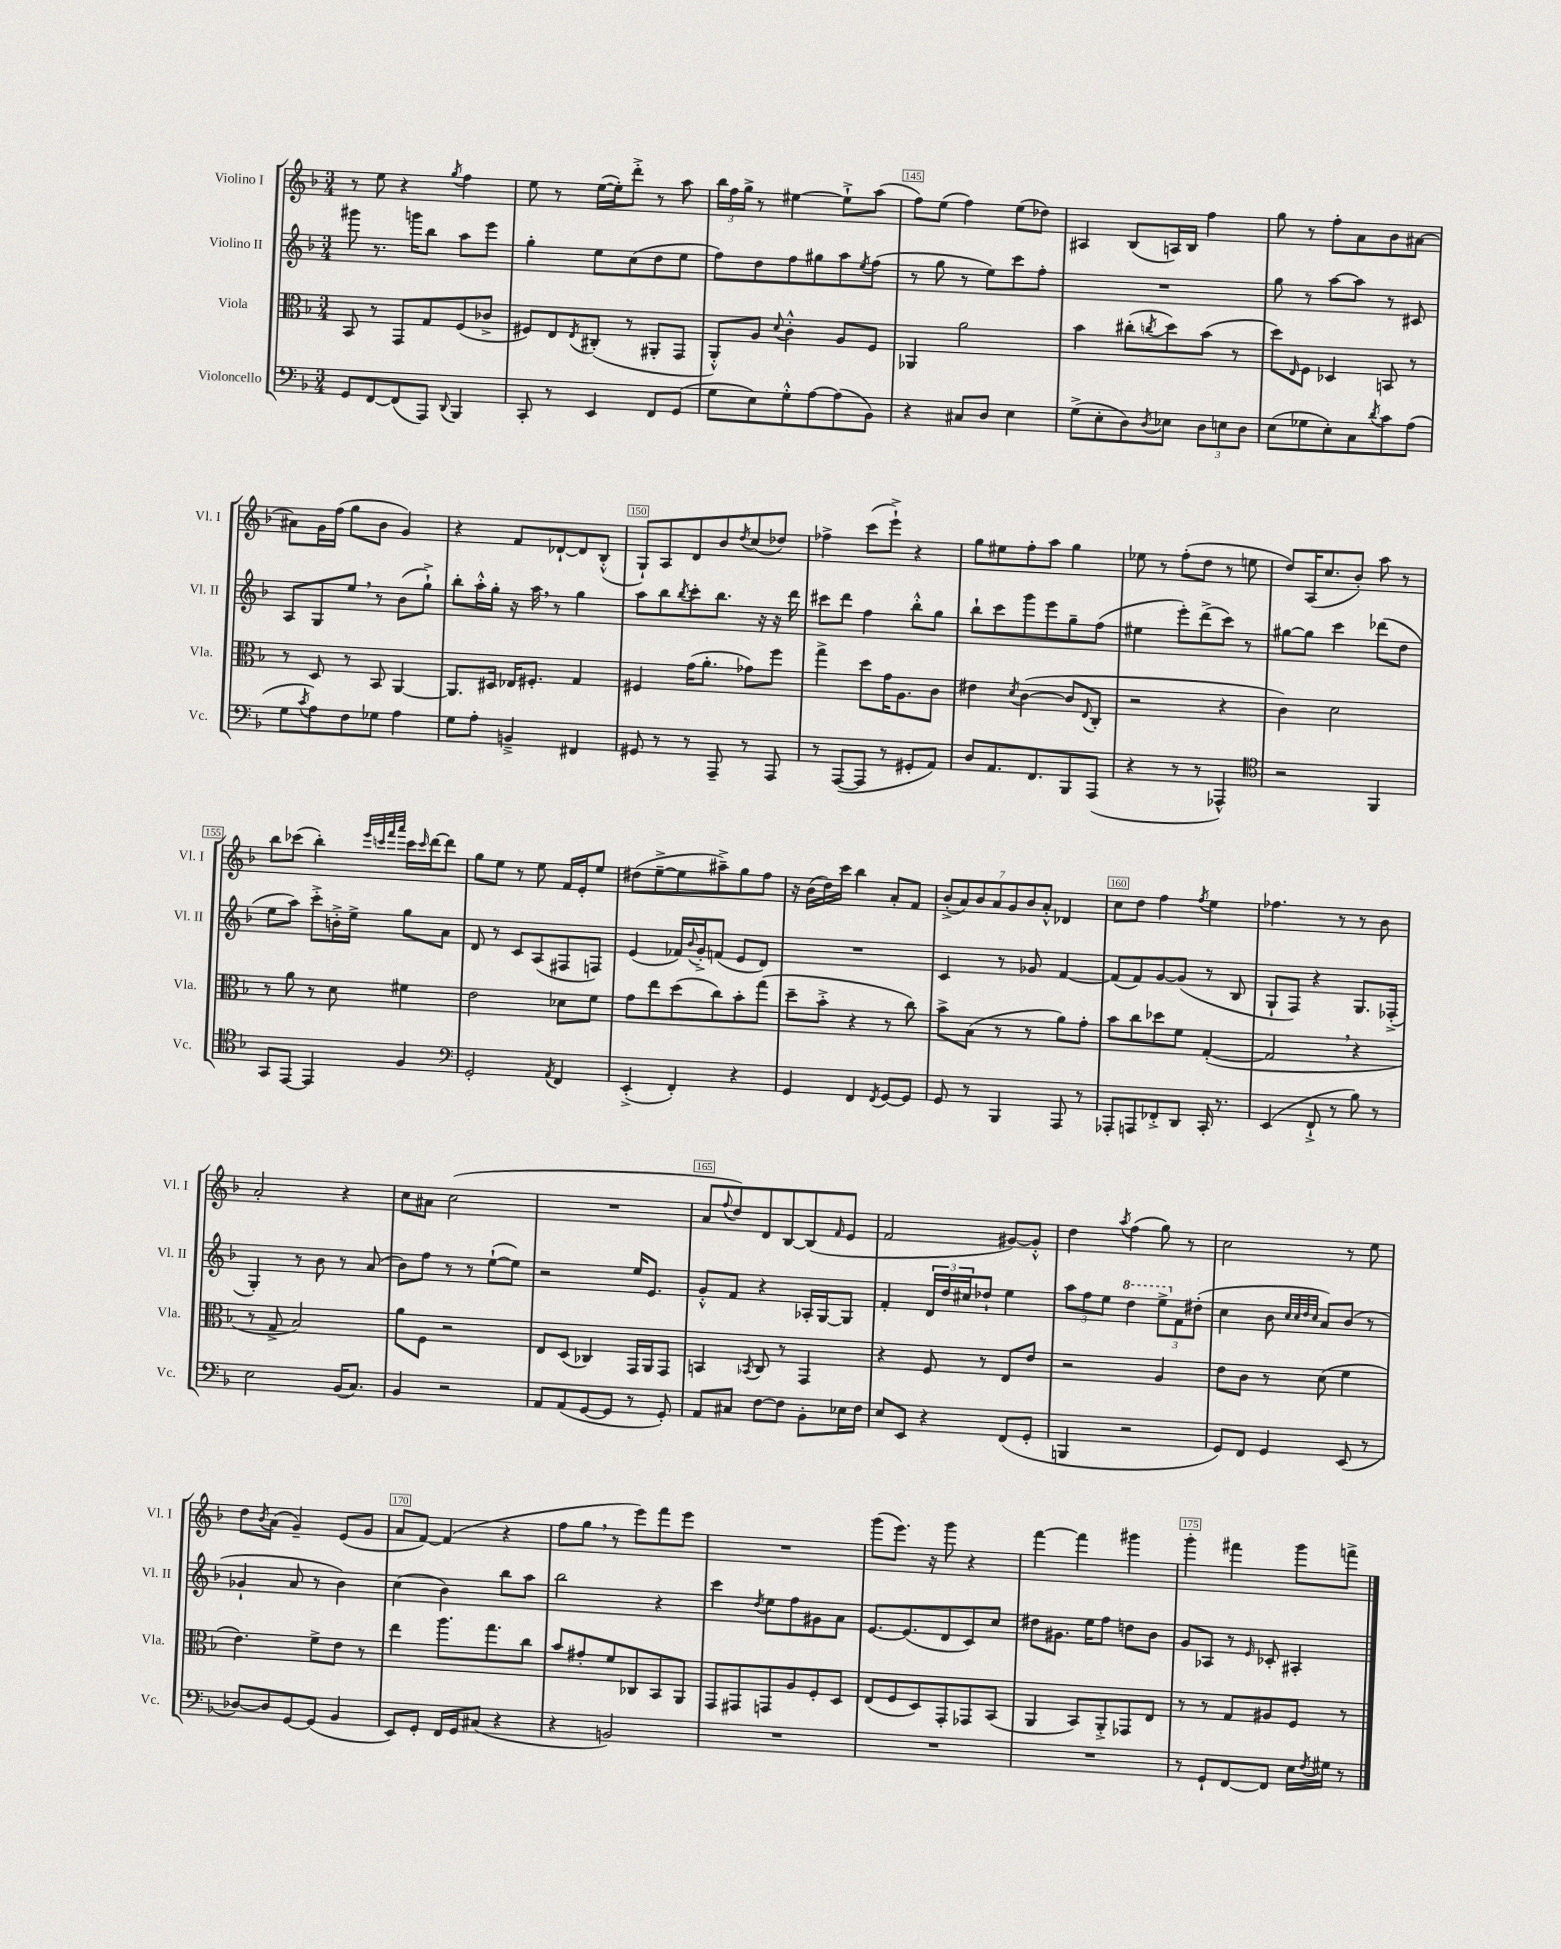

**kern	**kern	**kern	**kern
*staff4	*staff3	*staff2	*staff1
*clefF4	*clefC3	*clefG2	*clefG2
*k[b-]	*k[b-]	*k[b-]	*k[b-]
*M3/4	*M3/4	*M3/4	*M3/4
8GG	8BB-	8ggg#	8r
[8FF	8r	8.r	8ee
(8FF]	8GG	.	4r
.	.	16ggg	.
8AAA)	8G	8bb-	.
8qqDD	.	.	8qgg
4BBB-	(8F	8aa	4ff
.	8c-^	8eee	.
=	=	=	=
8CC'	8F#)	4gg'	8ee
8r	8E	.	8r
.	8qE	.	.
4EE	(8C#'	8ee	([16ee
.	.	.	16ee'])
.	8r	(8cc	8ddd'^
8FF	8AA#'	8dd	8r
(8GG	8GG	8ee	8aa
=	=	=	=
8G	8AA'^^)	8ff)	24bb-
.	.	.	24ff
.	.	.	24gg^
8E)	8A	8dd	8r
.	8qqd	.	.
8G'^^	4c'^^	8ff	[4ee#
[8A	.	8gg#	.
(8A]	8A	8aa	8ee#`^]
.	.	8qee	.
8BB-)	8F	(8ff	(8aa
=	=	=	=
4r	4AA-	8r	8ff)
.	.	8gg	(8ee
8C#	2a	8r	4ff)
8D	.	8ee)	.
4E	.	8ccc	(8ee
.	.	8ff'	8dd-)
=	=	=	=
(8G^	4b-	2.r	4A#
8E'	.	.	.
8D)	(8cc#'	.	(8B-
8qD	8qcc	.	.
8E-	8dd)	.	16A)
.	.	.	16B-
12D	(8b-	.	4ff
12E	.	.	.
.	8r	.	.
12D	.	.	.
=	=	=	=
(8E	8dd)	8gg	8gg
.	16qqE	.	.
8G-	8F	8r	8r
8E')	4D-	[8aa	8ff'
8C	.	8aa]	8a
8qd	.	.	.
8c	8BB	8r	8b-
(8A	8r	8c#	[8a#
=	=	=	=
8G	8r	8A	8a#]
8qc	.	.	.
8A)	8D	8G	16g
.	.	.	(16ff
8F	8r	8ee	8gg
8G-	8BB-	8r	8b-
4A	[4AA	(8b-	4g)
.	.	8gg`^)	.
=	=	=	=
8G	8.AA]	8bb-'	4r
8A'	.	16aa'^^	.
.	16D#	16gg'	.
4BB~^	16E-	16r	8f
.	8.F#'	16aa	.
.	.	8r	[8d-`
4FF#	4G	4gg	8d-]
.	.	.	(8B-'^^
=	=	=	=
8GG#	4F#	8aa	8G`)
8r	.	8bb-	8A
.	.	8qbb-	.
8r	(16g	8ccc'	8d
.	8.a'	.	.
8AAA~	.	8.bb-	8b-
.	.	.	8qdd
8r	8g-)	.	(8cc
.	.	16r	.
8AAA	8ff	16r	8dd-)
.	.	16ddd	.
=	=	=	=
8r	4gg^	8ccc#	4ff-^
([8AAA	.	8ddd	.
8AAA]	8dd	4ff	(8ccc
8r	16g	.	8eee`^)
.	8.A	.	.
8GG#'	.	8bb-'^^	4r
8AA)	8c	8gg	.
=	=	=	=
8D	4e#	8bb-`	8gg
8.AA	.	8ccc	8ee#
.	8qd	.	.
.	([4c	8ggg	8ff'
8.FF	.	.	.
.	.	8eee	8aa
8BBB-	8c]	8gg~	4gg
.	8qqE	.	.
(8AAA	8C'	(8ff	.
=	=	=	=
4r	2r	4ee#	8ee-
.	.	.	8r
8r	.	8eee')	(8ff'
8r	.	(8ddd^	8dd
4AAA-^^)	4r	8ccc)	8r
.	.	8r	8ee
=	=	=	=
*clefC4	*	*	*
2r	4c)	[8gg#	8dd)
.	.	8gg#]	(16A
.	.	.	8.cc
.	2d	4ccc	.
.	.	.	8b-')
4FF	.	(8ddd-	8aa
.	.	8dd	8r
=	=	=	=
8GG	8r	8ee	8bb-
[8EE	8a	8aa)	(8ccc-
4EE]	8r	8ccc'^	4bb-')
.	8d	16b'^	.
.	.	16ee^	.
.	.	.	32qqeee
.	.	.	32qqccc
.	.	.	32qqfff
.	.	.	32qqaaa
4F	4f#	8gg	16ccc
.	.	.	16qqccc
.	.	.	[16ddd
.	.	8a	8ddd]
=	=	=	=
*clefF4	*	*	*
2GG'	2e	8d	8gg
.	.	8r	8ee
.	.	8c	8r
.	.	(8A	8ee
8qAA	.	.	.
4FF	8d-	8F#	16f
.	.	.	16e'
.	8f	8F)	8ee
=	=	=	=
(4EE'^	8g	(4e	(8dd#
.	8ee	.	[8ee~^
4FF')	(8dd	16f-)	8ee]
.	.	8qqb-	.
.	.	16g'^	.
.	8cc)	(8f	8aa#~^)
4r	8b-'	8e	8gg
.	(8gg	8d)	8ff
=	=	=	=
4GG	8dd~	2.r	16r
.	.	.	(16b-
.	8b-'^	.	16dd)
.	.	.	16ccc
4FF	4r	.	4bb-
8qFF	.	.	.
[8GG	8r	.	8a'
8GG]	8cc)	.	8f
=	=	=	=
8GG	8b-^	4c	(14b-'^
.	.	.	14a)
8r	(8B-	.	.
.	.	.	14b-
.	.	.	14a
4BBB-	8r	8r	.
.	.	.	14g
.	.	.	14b-
.	8r	8g-	.
.	.	.	14a'^^
8AAA	8a)	[4f	4d-
8r	8g'	.	.
=	=	=	=
8AAA-'	8b-	(8f]	8cc
8AAA	8cc	8f)	8dd
8FF-'^	8dd-	[8g	4ff
8DD	8f	(8g]	.
.	.	.	8qff
16CC'	([4G'	8r	4ee
8.r	.	.	.
.	.	8B-	.
=	=	=	=
(4EE	2G]	8G`	4.ff-
.	.	8F)	.
8FF`^	.	4r	.
8r	.	.	8r
8B-)	4r	8.G	8r
8r	.	.	8b-
.	.	(16F-'^	.
=	=	=	=
2E	8r	4G')	2a'
.	8G^	.	.
.	2B-)	8r	.
.	.	8b-	.
(16BB-	.	8r	4r
8.C)	.	.	.
.	.	(8a	.
=	=	=	=
4BB-	8a	8b-)	8cc
.	8F	8ff	8a#
2r	2r	8r	(2cc
.	.	8r	.
.	.	([8ee`	.
.	.	8ee])	.
=	=	=	=
8AA	8E	2r	2.r
(8AA	(8D	.	.
[8GG	4C-)	.	.
8GG]	.	.	.
8r	16GG	16ee	.
.	16AA	8.e	.
8GG')	8GG	.	.
=	=	=	=
8AA	4BB	8g'^^	8a
.	.	.	8qqff
8C#	.	8f	8dd)
.	8qBB-	.	.
[8F	8C	4r	8d
8F]	8r	.	[8B-
8BB-'	4GG	16A-'	(8B-]
.	.	[16G	.
.	.	.	16qqf
16E-	.	8G]	8e
16F	.	.	.
=	=	=	=
8E	4r	4f'	2f
8EE	.	.	.
4r	8F	24d	.
.	.	24dd	.
.	.	24cc#	.
.	8r	8dd-`	.
(8FF	8E	4ee	[8g#)
8GG'	8e	.	8g#'^^]
=	=	=	=
4BBB	2r	12aa	4dd
.	.	12ff	.
.	.	12ee	.
.	.	.	8qaa
2r	.	4ddd	(4ff
.	4A	12eee^	8gg)
.	.	12f	.
.	.	.	8r
.	.	(12dd#'	.
=	=	=	=
8GG)	8e	4cc	2cc
8FF	8c	.	.
4GG	8r	8b-	.
.	.	32qqcc	.
.	.	32qqcc	.
.	.	32qqdd	.
.	.	32qqcc	.
.	(8d	8a)	.
(8EE	4f	(8b-	8r
8r	.	8r	8ee
=	=	=	=
[8D-)	4.e)	4g-`	8dd
.	.	.	8qb-
8D-]	.	.	(8a
[8GG	.	8a	4g~)
(8GG]	8f^	8r	.
4BB-	8e	4b-)	(8e
.	8r	.	8g
=	=	=	=
8EE)	4ee	(4cc	8a
8GG'	.	.	[8f)
16FF	8.aa	4b-)	(4f]
16GG	.	.	.
(8C#	.	.	.
.	8.gg	.	.
4r	.	8bb-	4r
.	8cc	8aa	.
=	=	=	=
4r	8b-	2bb-	8ff
.	8g#'	.	8gg
2BB)	8f	.	8r
.	8C-	.	8eee)
.	8BB-	4r	8fff
.	8AA	.	8eee
=	=	=	=
2.r	8GG	4ccc	2.r
.	8GG#	.	.
.	.	8qdd	.
.	8GG	8ee	.
.	8A	8ff	.
.	8F'	8g#	.
.	8D	8a	.
=	=	=	=
2.r	(8E	[8.e	(8ggg
.	8F	.	8.eee)
.	.	(8.e]	.
.	8D)	.	.
.	.	.	16r
.	8GG'	8d	8ggg
.	8GG-	8c)	4r
.	(8BB-	8cc	.
=	=	=	=
2.r	4AA	8dd#	[4fff
.	.	8.g#	.
.	8BB-)	.	4fff]
.	.	16ee	.
.	8AA'^	8ff	.
.	8GG-	8dd	4ggg#
.	8E	8b-	.
=	=	=	=
8r	8r	8g	4ggg'
8GG`	8r	8A-	.
[8FF	8G	8r	4fff#
.	.	16qqe	.
8FF]	8A#	8c-'	.
16E	8F	4A#'	8ggg
8qF	.	.	.
16G#	.	.	.
8r	8r	.	8fff^
==	==	==	==
*-	*-	*-	*-
